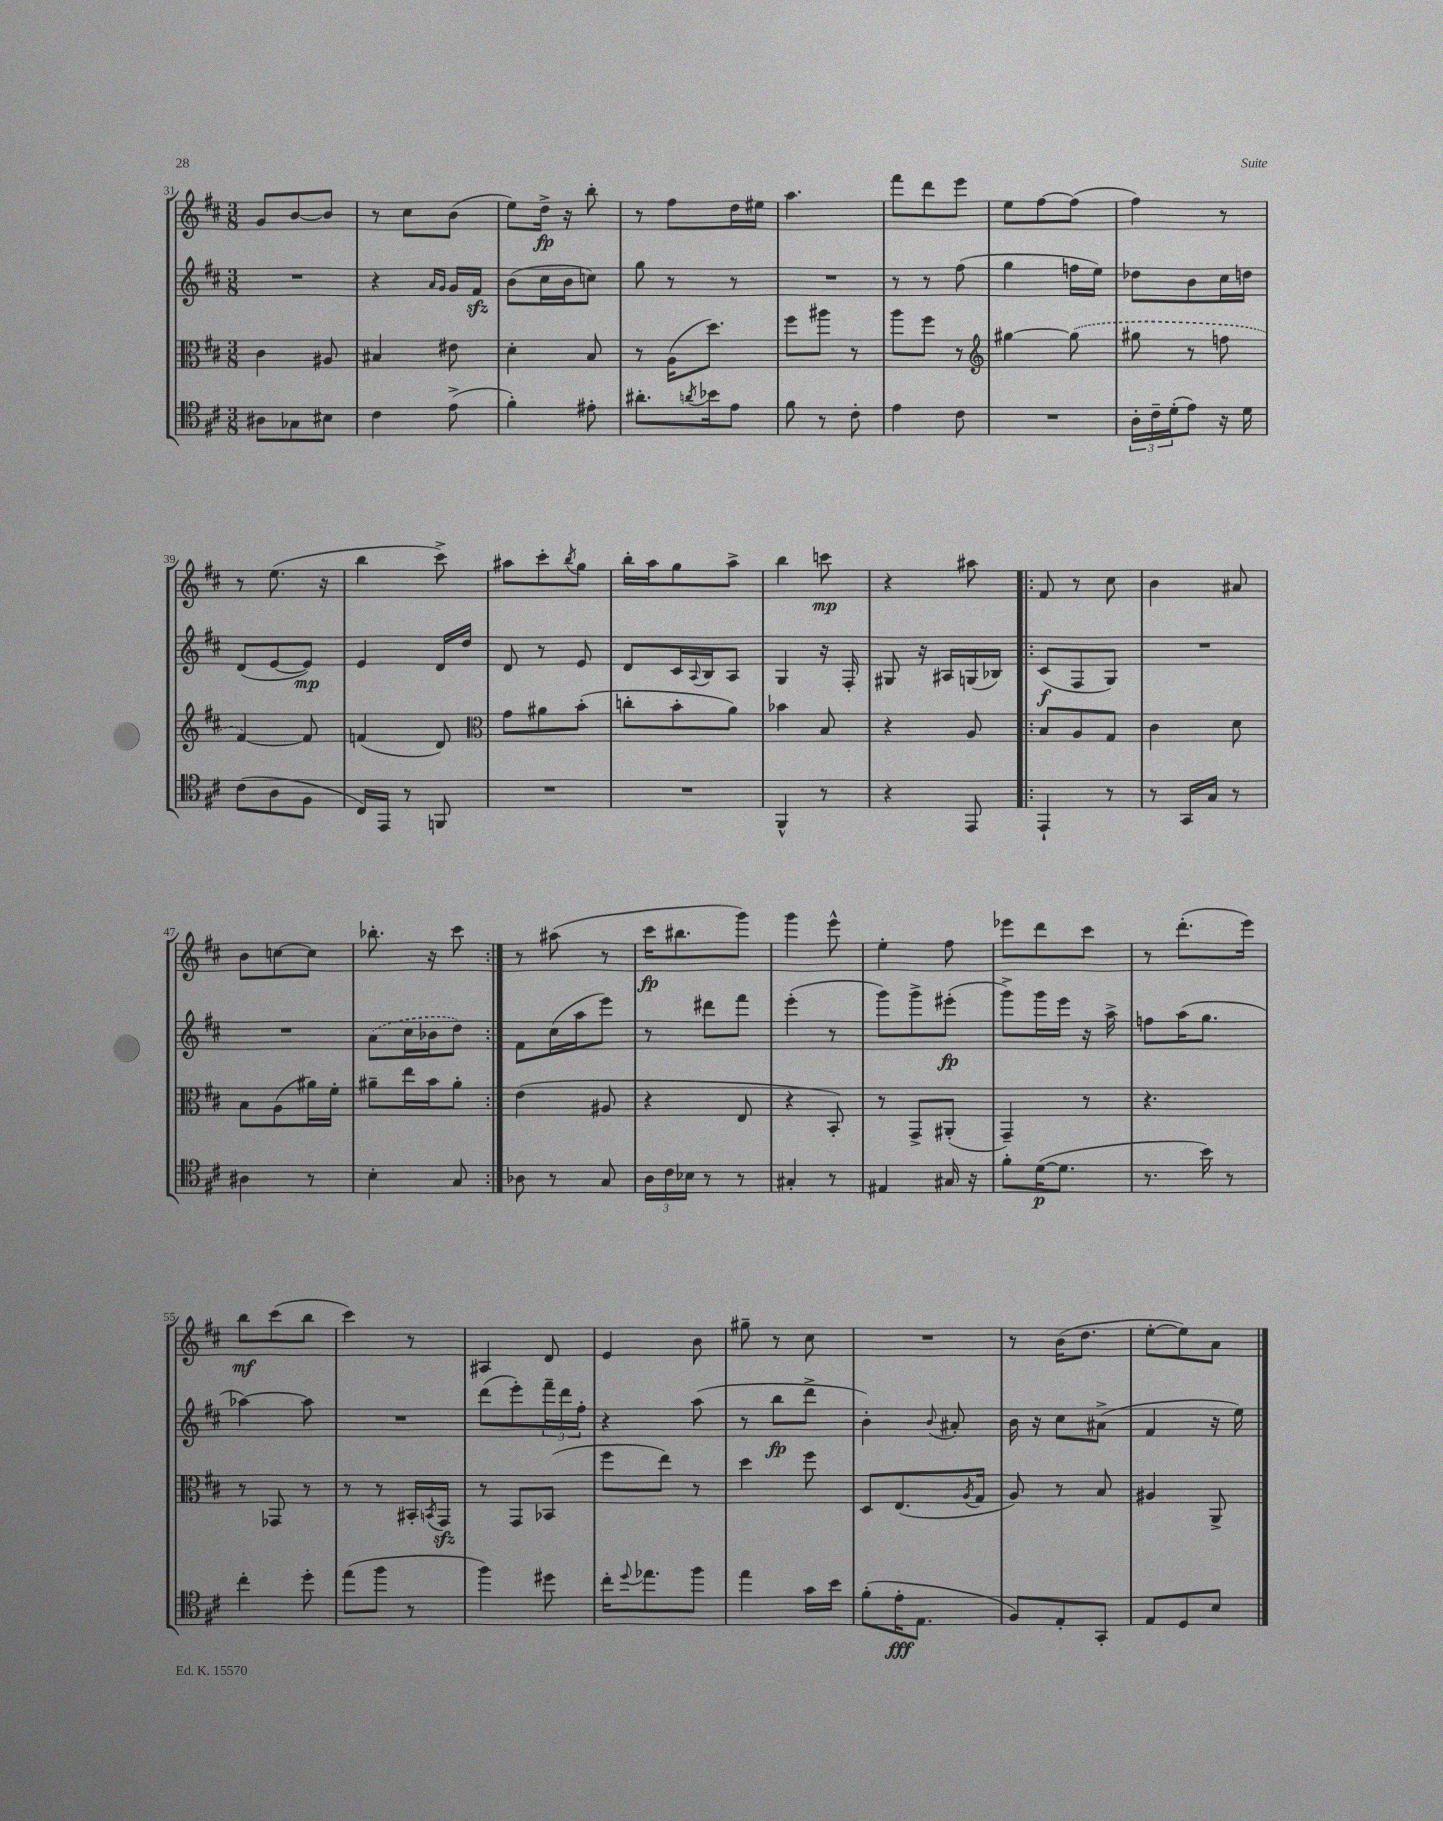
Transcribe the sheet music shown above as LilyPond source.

<<
\new StaffGroup <<
\new Staff = "s0" {
    \clef treble \key d \major \numericTimeSignature \time 3/8
    g'8 b'8~ b'8 |
    r8 cis''8 b'8( |
    e''8) d''16->\fp r16 b''8-. |
    r8 fis''8 d''16 eis''16 |
    a''4. |
    fis'''8 d'''8 e'''8 |
    e''8 fis''8~ fis''8( |
    fis''4) r8 |
    r8 e''8.( r16 |
    b''4 cis'''8->) |
    ais''8 cis'''8-. \acciaccatura { b''8 } g''8 |
    b''16-. a''16 g''8 a''8-> |
    b''4 c'''8\mp |
    r4 ais''8 |
    \repeat volta 2 { fis'8 r8 cis''8 |
    b'4 ais'8 |
    b'8 c''8~ c''8 |
    bes''8.-. r16 cis'''8 | }
    r8 ais''8( r8 |
    cis'''16\fp bis''8. g'''8) |
    g'''4 e'''8-^ |
    e''4-. fis''8 |
    ees'''8 d'''8 cis'''8 |
    r8 d'''8.-.( e'''16) |
    b''8\mf cis'''8( b''8 |
    cis'''4) r8 |
    ais4 d'8 |
    e'4 b'8 |
    gis''8-- r8 cis''8 |
    R4. |
    r8 b'16( d''8. |
    e''8~-. e''8) a'8 \bar "|." |
}
\new Staff = "s1" {
    \clef treble \key d \major \numericTimeSignature \time 3/8
    R4. |
    r4 \grace { a'16 g'16 } g'16 fis'16\sfz |
    b'8( cis''16 b'16 c''8) |
    g''8 r8 r8 |
    R4. |
    r8 r8 fis''8( |
    g''4 f''16 e''16) |
    des''8 b'8 cis''16 d''16 |
    d'8( e'8~ e'8\mp) |
    e'4 d'16 d''16 |
    d'8 r8 e'8 |
    d'8 cis'16 \appoggiatura { a8 } b16 a8 |
    g4 r16 fis16-. |
    gis8 r16 ais16 g16( bes16) |
    \repeat volta 2 { cis'8\f( fis8 g8) |
    R4. |
    R4. |
    \once \slurDashed a'8( cis''16 bes'16 d''8) | }
    fis'8 cis''16( a''16 e'''8) |
    r8 dis'''8 fis'''8 |
    e'''4-.( r8 |
    g'''8) g'''8-> eis'''8-.\fp( |
    g'''8->) g'''16 e'''16 r16 a''16-> |
    f''8 a''16( g''8. |
    aes''4~) aes''8 |
    R4. |
    d'''8( e'''8-.) \tuplet 3/2 { fis'''16-- d'''16 fis''16-. } |
    r4 a''8( |
    r8 b''8\fp d'''8-> |
    b'4-.) \appoggiatura { b'8 } ais'8-. |
    b'16 r16 cis''8 ais'8->( |
    fis'4 r16 e''16) \bar "|." |
}
\new Staff = "s2" {
    \clef alto \key d \major \numericTimeSignature \time 3/8
    cis'4 ais8 |
    bis4 eis'8 |
    d'4-. b8 |
    r8 a16( d''8.) |
    fis''8 ais''8 r8 |
    a''8 fis''8 r8 |
    \clef treble gis''4~ \once \slurDashed gis''8( |
    gis''8 r8 f''8 |
    fis'4~) fis'8 |
    f'4( d'8) |
    \clef alto g'8 ais'8 b'8-.( |
    c''8-. b'8-. a'8) |
    bes'4 b8 |
    r4 a8 |
    \repeat volta 2 { b8 a8 g8 |
    cis'4 d'8 |
    b8 a8( ais'16) fis'16-. |
    ais'8-- e''16 b'16 ais'8-. | }
    e'4( ais8 |
    r4 e8 |
    r4 b,8-.) |
    r8 g,8-> ais,8-.( |
    g,4--) r8 |
    r4. |
    r8 ges,8 r8 |
    r8 r8 bis,16-. \acciaccatura { b,8 } g,16\sfz |
    r8 g,8 bes,8( |
    fis''8 e''8) r8 |
    d''4 fis''8 |
    d8 e8.( \acciaccatura { a8 } g16 |
    a8) r8 b8 |
    ais4 a,8-> \bar "|." |
}
\new Staff = "s3" {
    \clef tenor \key d \major \numericTimeSignature \time 3/8
    ais8 ges8 bis8 |
    cis'4 e'8->( |
    fis'4-.) eis'8-. |
    ais'8.-. \acciaccatura { a'8 } bes'16 e'8 |
    fis'8 r8 cis'8-. |
    e'4 cis'8 |
    R4. |
    \tuplet 3/2 { a16-. cis'16-- d'16-.( } e'8) r16 d'16 |
    cis'8( a8 fis8 |
    cis16) e,16 r8 f,8 |
    R4. |
    R4. |
    fis,4-^ r8 |
    r4 e,8 |
    \repeat volta 2 { e,4-! r8 |
    r8 g,16 g16 r8 |
    ais4 r8 |
    b4-. g8 | }
    aes8 r8 g8 |
    \tuplet 3/2 { a16 cis'16 bes16 } r8 r8 |
    gis4-. r8 |
    eis4 gis16 r16 |
    fis'8-. d'16~\p( d'8. |
    r8. b'16) r8 |
    cis''4-. d''8-. |
    e''8( fis''8 r8 |
    fis''4) dis''8 |
    cis''16-. \appoggiatura { d''8 } ees''8. fis''8 |
    e''4 g'16 b'16 |
    fis'8-.( e'16-.\fff e8. |
    fis8) e8-. g,8-. |
    e8 d8 b8 \bar "|." |
}
>>
>>
\layout { \context { \Score currentBarNumber = #31 } }
